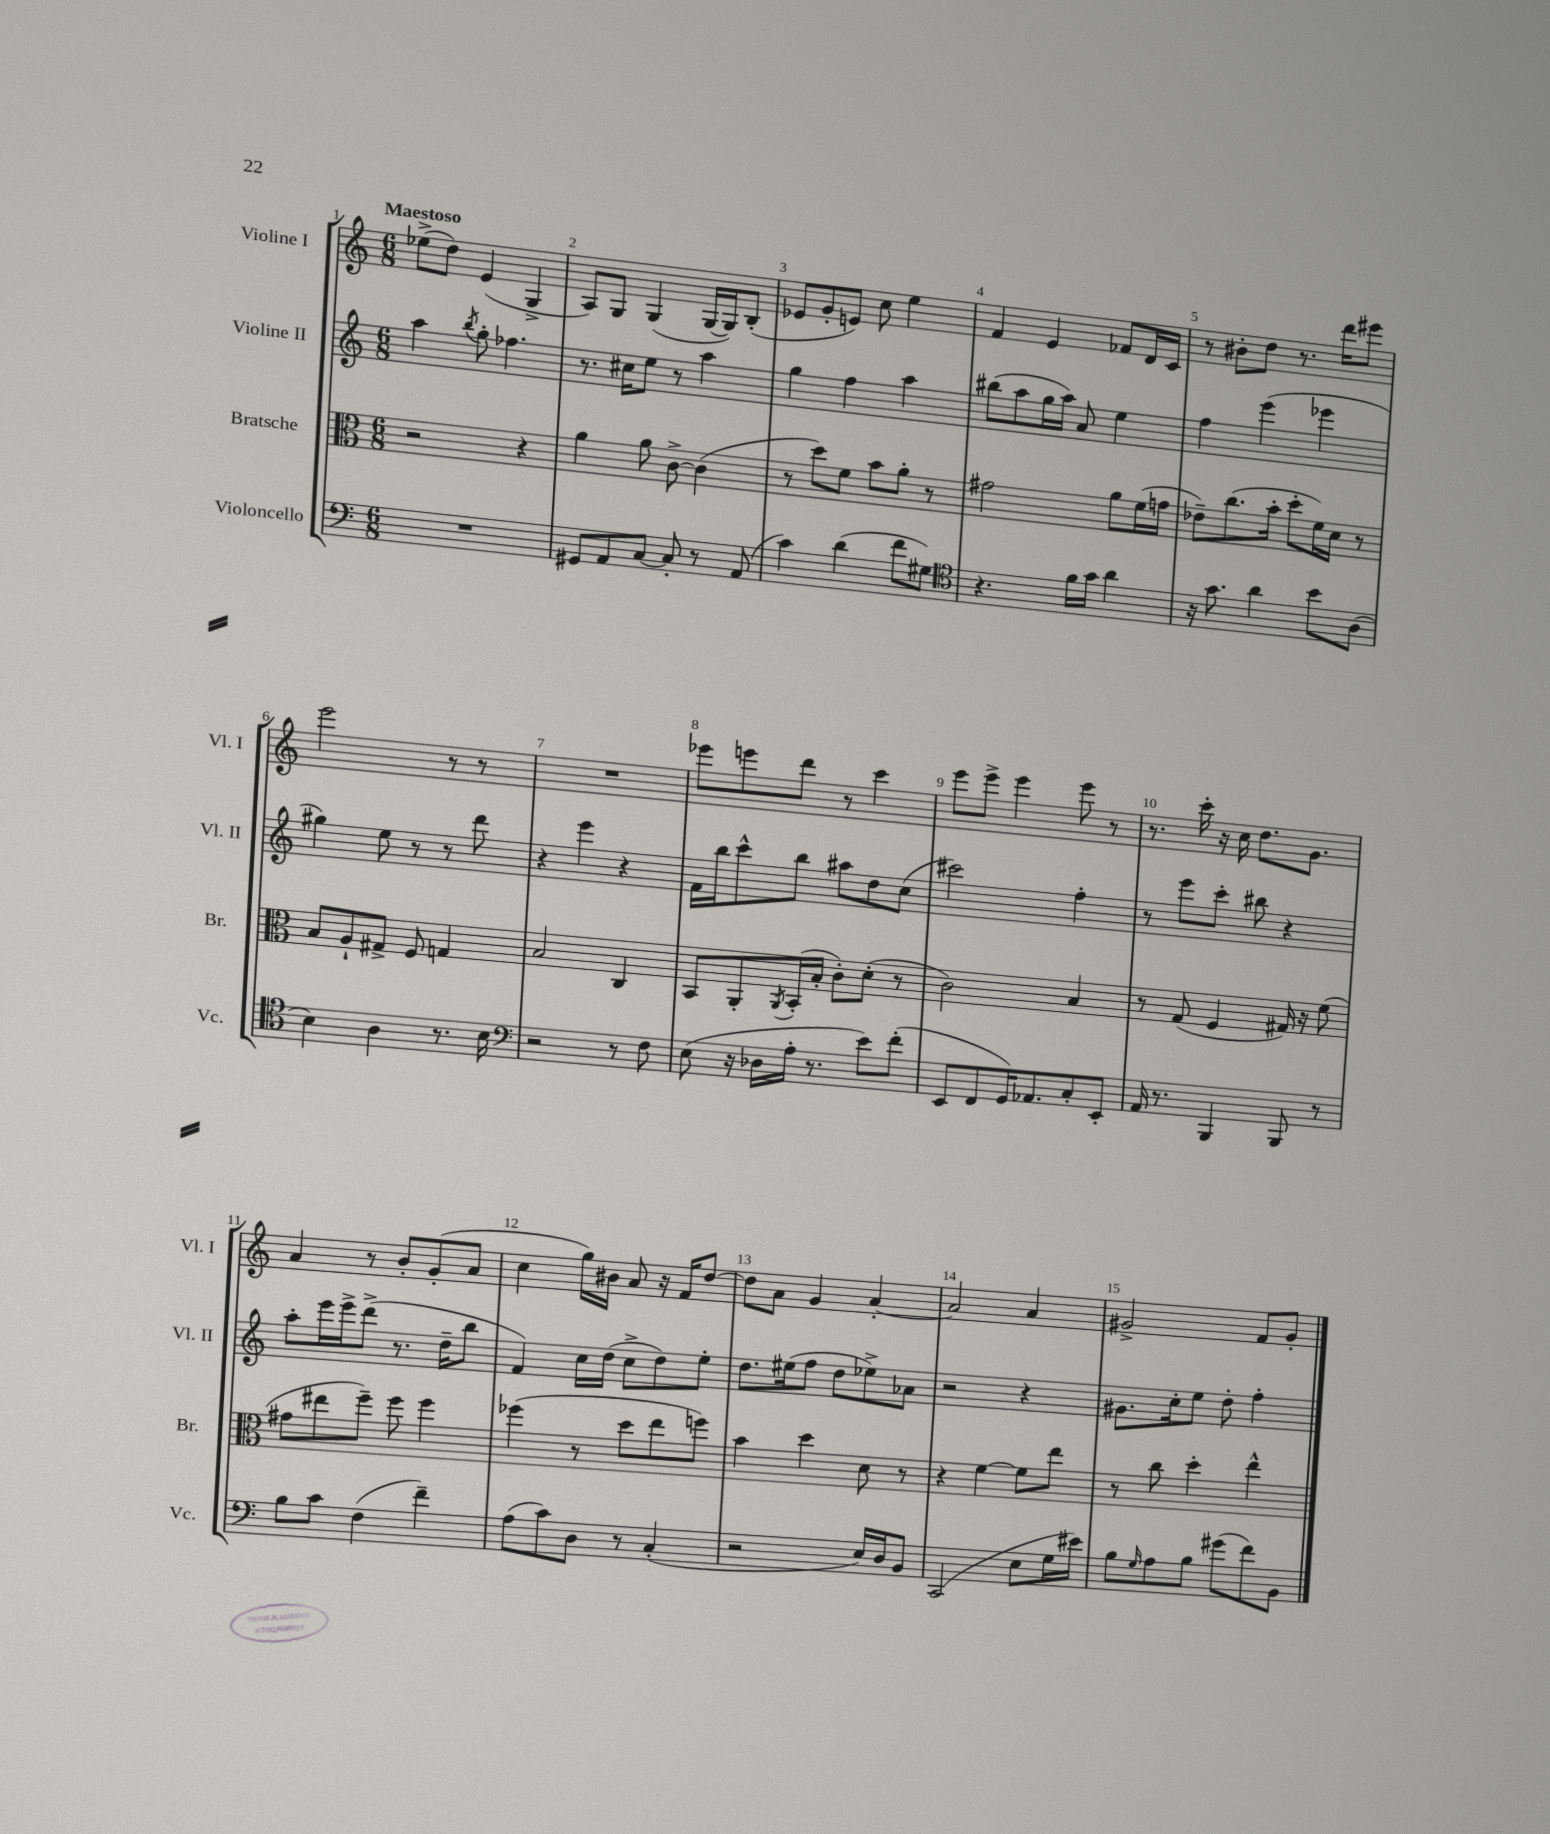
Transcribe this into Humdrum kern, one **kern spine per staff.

**kern	**kern	**kern	**kern
*staff4	*staff3	*staff2	*staff1
*clefF4	*clefC3	*clefG2	*clefG2
*k[]	*k[]	*k[]	*k[]
*M6/8	*M6/8	*M6/8	*M6/8
2.r	2r	4aa\	(8ee-^\L
.	.	.	8dd\J)
.	.	8qbb/	.
.	.	8gg'\	(4e/
.	.	4.ff-\	.
.	4r	.	4G^/
=	=	=	=
8GG#/L	4a\	8.r	8A/L)
8AA/	.	.	8G/J
.	.	16cc#\LK	.
[8C/J	8a\	8ee\J	(4G/
8C'/]	[8c^\	8r	.
8r	(4c\]	4aa\	[16G/LL
.	.	.	16G/]J)
(8AA/	.	.	(8B'/J
=	=	=	=
4c\)	8r	4gg\	8e-/L
.	8dd\L)	.	8g'/
(4d\	8f\J	4ff\	8e/J)
.	8b\L	.	8cc\
8f\L	8a'\J	4aa\	4ee\
8G#\J)	8r	.	.
=	=	=	=
*clefC4	*	*	*
4.r	2g#\	(8bb#\L	4f/
.	.	8aa\	.
.	.	16gg\L	4e/
.	.	16aa\JJ)	.
16f\LL	.	8a/	.
16g\JJ	.	.	.
4a\	8a\L	4ee\	8f-/L
.	(16f\L	.	16d/L
.	16g\JJ	.	16c/JJ
=	=	=	=
16r	8e-~\L)	4ff\	8r
8.g\	.	.	.
.	(8.cc\	.	8b#'\L
4a\	.	(4eee\	8dd\J
.	16b'\Jk	.	.
.	8dd'\L	.	8.r
8b\L	16f\L)	4eee-\	.
.	16d\JJ	.	16ddd\LK
(8A\J	8r	.	8eee#\J
=	=	=	=
4B\)	8B/L	4gg#\)	2eee\
.	8A`/	.	.
4A\	8G#^/J	8ee\	.
.	8F/	8r	.
8.r	4G/	8r	8r
.	.	8ddd\	8r
16B\	.	.	.
=	=	=	=
*clefF4	*	*	*
2r	2B/	4r	2.r
.	.	4eee\	.
8r	4C/	4r	.
8F\	.	.	.
=	=	=	=
(8E\	8BB/L	16f\LL	8eee-\L
.	.	16bb\J	.
16r	8AA'/	8ccc^^\	8eee\
16D-\LL	.	.	.
.	8qAA/	.	.
16A'\JJ	(16BB'/L	8bb\J	8ddd\J
8.r	16B'/JJ	.	.
.	8c'\L)	8aa#\L	8r
8e\L)	(8d'\J	8dd\	4ccc\
(8f'\J	8r	(8cc\J	.
=	=	=	=
8EE/L	2c\)	2ccc#\)	8eee\L
8FF/	.	.	8eee^\J
16GG/K)	.	.	4eee\
8.AA-/	.	.	.
8C'/	4B/	4ff'\	8eee\
8EE'/J	.	.	8r
=	=	=	=
16AA/	8r	8r	8.r
8.r	.	.	.
.	(8G/	8eee\L	.
.	.	.	16ccc'\
4BBB/	4F/	8ccc'\J	16r
.	.	.	16cc\
.	.	8bb#\	8.dd\L
8BBB/	16G#/)	4r	.
.	16r	.	8.g\J
8r	(8f\	.	.
=	=	=	=
8B\L	8g#\L	8aa'\L	4a/
8c\J	8ee#\	16eee\L	.
.	.	16eee^\J	.
(4F\	8ff~\J)	(8ddd^\J	8r
.	8ff\	8.r	8b'/L
4f~\)	4ff\	.	(8g'/
.	.	16dd~\LK	.
.	.	8bb\J	8a/J
=	=	=	=
(8A\L	(4ff-\	4f/)	4cc\
8c\)	.	.	.
8D\J	8r	16cc\LL	16gg\LL)
.	.	(16dd\JJ	16b#\JJ
8r	8dd\L	8cc^\L	8a/
(4C'/	8ee\	8dd\)	16r
.	.	.	16f/LK
.	8ff\J)	8ee'\J	[8dd/J
=	=	=	=
2r	4b\	8.dd\L	8dd\]L
.	.	.	8a\J
.	.	(16ee#\k	.
.	4dd\	8ff\J	4g/
.	.	8dd\L	.
16E/LL)	8d\	8ee-^\)	[4a'/
16D/J	.	.	.
8BB/J	8r	8a-\J	.
=	=	=	=
(2CC/	4r	2r	2a/]
.	[4f\	.	.
8E\L	8f\]L	4r	4a/
16G\L	8ee\J	.	.
16e#\JJ)	.	.	.
=	=	=	=
8B\L	8r	8.g#\L	2g#^/
16qqG/	.	.	.
8A\	8cc\	.	.
.	.	16cc'\k	.
8B\J	4dd'\	8ee\J	.
(8g#\L	.	8dd'\	.
8f\)	4ee^^\	4ff'\	8f/L
8BB\J	.	.	8g#'/J
==	==	==	==
*-	*-	*-	*-
